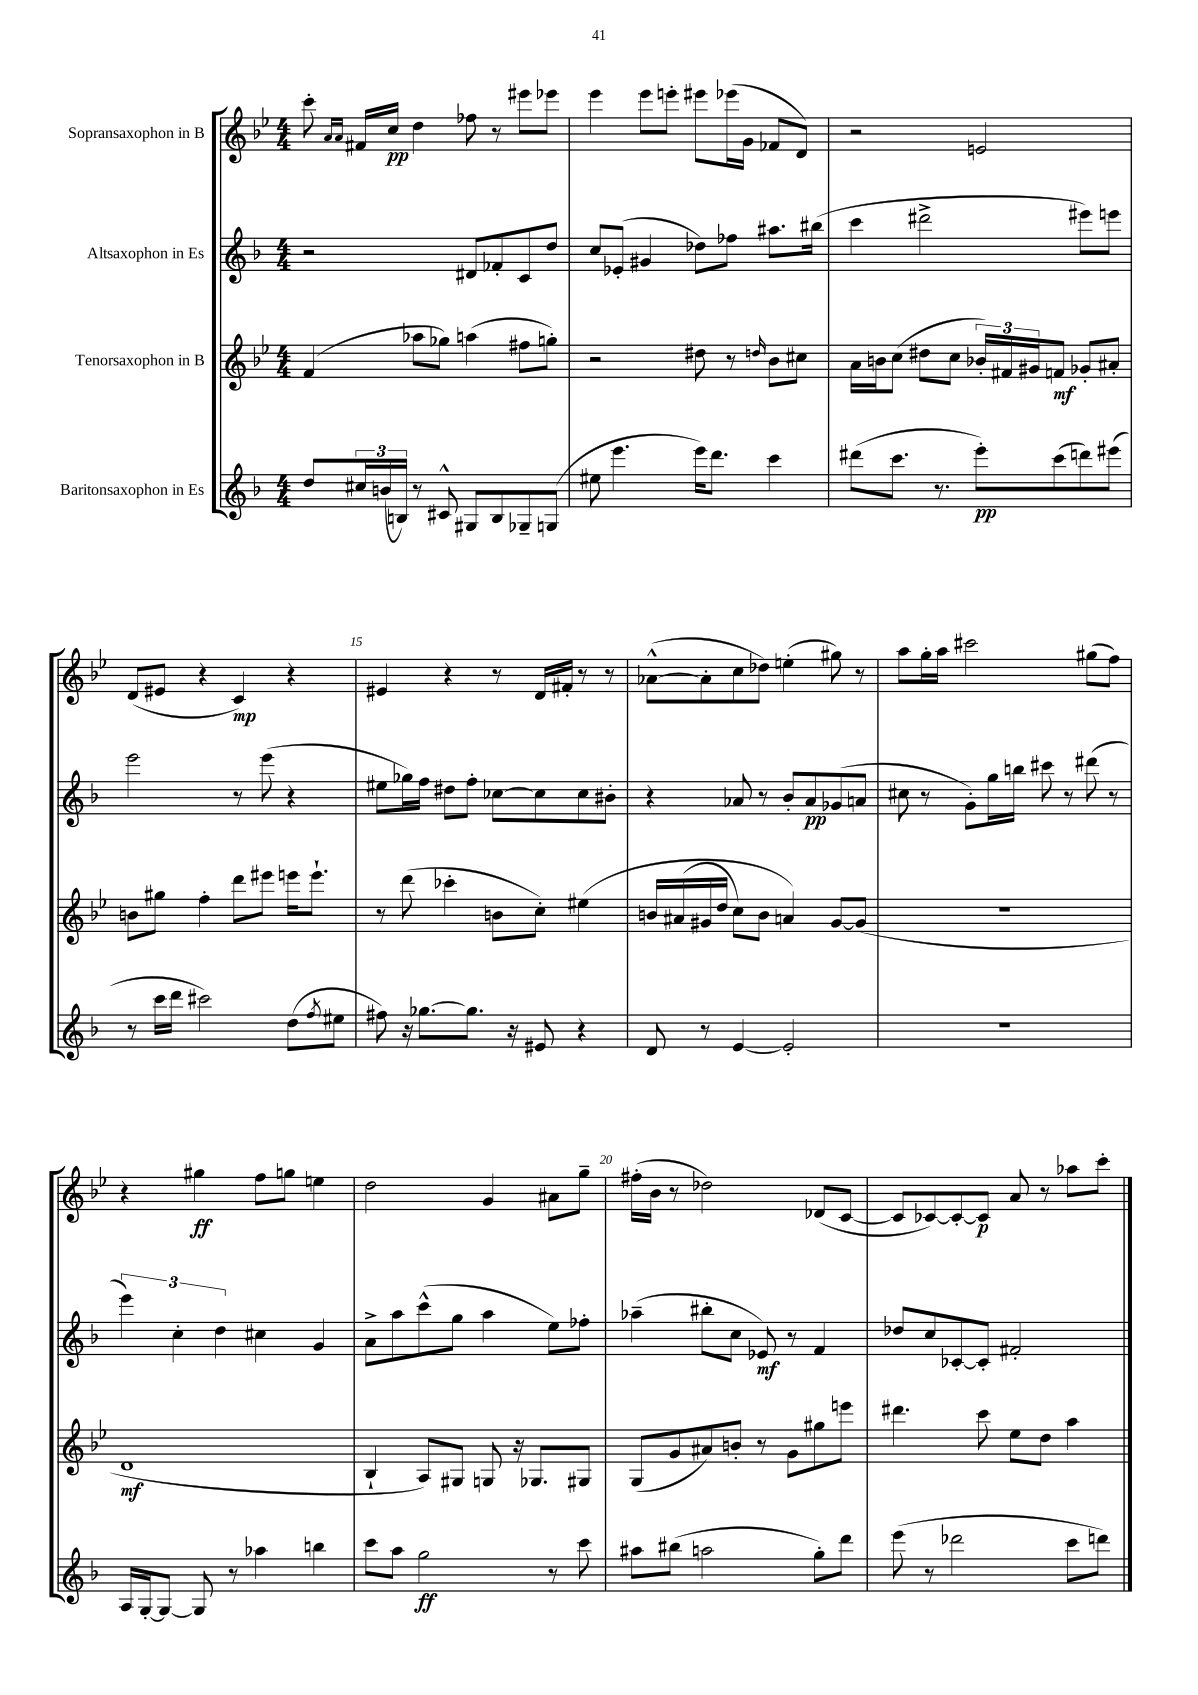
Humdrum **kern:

**kern	**kern	**kern	**kern
*staff4	*staff3	*staff2	*staff1
*clefG2	*clefG2	*clefG2	*clefG2
*k[b-]	*k[b-e-]	*k[b-]	*k[b-e-]
*M4/4	*M4/4	*M4/4	*M4/4
8dd	(4f	2r	8ccc'
.	.	.	16qqa
.	.	.	16qqa
24cc#	.	.	16f#
(24b	.	.	.
.	.	.	16cc
24B)	.	.	.
8r	8aa-	.	4dd
8c#^^	8gg-)	.	.
8G#	(4aa	8d#	8ff-
8B	.	8f-'	8r
8G-~	8ff#	8c	8eee#
(8G	8gg')	8dd	8eee-
=	=	=	=
8ee#	2r	8cc	4eee-
4.eee	.	(8e-'	.
.	.	4g#	8eee-
.	.	.	8eee'
16eee)	8dd#	8dd-)	8eee#
8.ddd	.	.	.
.	8r	8ff-	(16eee-
.	.	.	16g
.	16qqdd	.	.
4ccc	8b-	8.aa#	8f-
.	8cc#	.	8d)
.	.	(16bb#	.
=	=	=	=
(8ddd#	16a	4ccc	2r
.	16b	.	.
8.ccc	(8cc	.	.
.	8dd#	2ddd#^	.
8.r	.	.	.
.	8cc	.	.
8eee')	24b-')	.	2e
.	24f#	.	.
.	24g#	.	.
(8ccc	8f	.	.
8ddd)	8g-'	8eee#)	.
(8eee#	8a#'	8eee	.
=	=	=	=
8r	8b	2eee	(8d
16ccc	8gg#	.	8e#
16ddd	.	.	.
2ccc#)	4ff'	.	4r
.	8ddd	8r	4c)
.	8eee#	(8eee	.
(8dd	16eee	4r	4r
.	8.eee`	.	.
8qff	.	.	.
8ee#	.	.	.
=	=	=	=
8ff#)	8r	8ee#	4e#
16r	(8ddd	16gg-)	.
[8.gg-	.	16ff	.
.	4ccc-'	8dd#	4r
8.gg-]	.	8ff'	.
.	8b	[8cc-	8r
16r	.	.	.
8e#	8cc')	8cc-]	16d
.	.	.	16f#'
4r	&(4ee#	8cc-	8r
.	.	8b#'	8r
=	=	=	=
8d	16b	4r	([8a-^^
.	(16a#	.	.
8r	16g#	.	8a-']
.	16dd	.	.
[4e	8cc)	8a-	8cc
.	8b	8r	8dd-)
2e']	4a&)	8b-'	(4ee'
.	.	8a-	.
.	[8g#	(8g-	8gg#)
.	(8g#]	8a	8r
=	=	=	=
1r	1r	8cc#	8aa
.	.	8r	16gg'
.	.	.	16aa
.	.	8g')	2ccc#
.	.	16gg	.
.	.	16bb	.
.	.	8ccc#	.
.	.	8r	.
.	.	(8ddd#	(8gg#
.	.	8r	8ff)
=	=	=	=
16A	1d	6eee)	4r
[16G'	.	.	.
8G_	.	.	.
.	.	6cc'	.
8G]	.	.	4gg#
.	.	6dd	.
8r	.	.	.
4aa-	.	4cc#	8ff
.	.	.	8gg
4bb	.	4g	4ee
=	=	=	=
8ccc	4B-`	8a^	2dd
8aa	.	8aa	.
2gg	8A)	(8ccc^^	.
.	8G#	8gg	.
.	8G	4aa	4g
.	16r	.	.
.	8.G-	.	.
8r	.	8ee)	8a#
8ccc	8G#	8ff-'	8gg~
=	=	=	=
8aa#	(8G	(4aa-~	(16ff#'
.	.	.	16b-
(8bb#	8g	.	8r
2aa	8a#)	8bb#'	2dd-)
.	8b'	8cc	.
.	8r	8e-)	.
.	8g	8r	.
8gg')	8gg#	4f	(8d-
8ddd	8eee	.	[8c
=	=	=	=
(8eee	4.ddd#	8dd-	8c]
8r	.	8cc	[8c-)
2ddd-	.	[8c-'	8c-'_
.	8ccc	8c-']	8c-]
.	8ee-	2f#'	8a
.	8dd	.	8r
8ccc	4aa	.	8aa-
8ddd)	.	.	8ccc'
==	==	==	==
*-	*-	*-	*-
